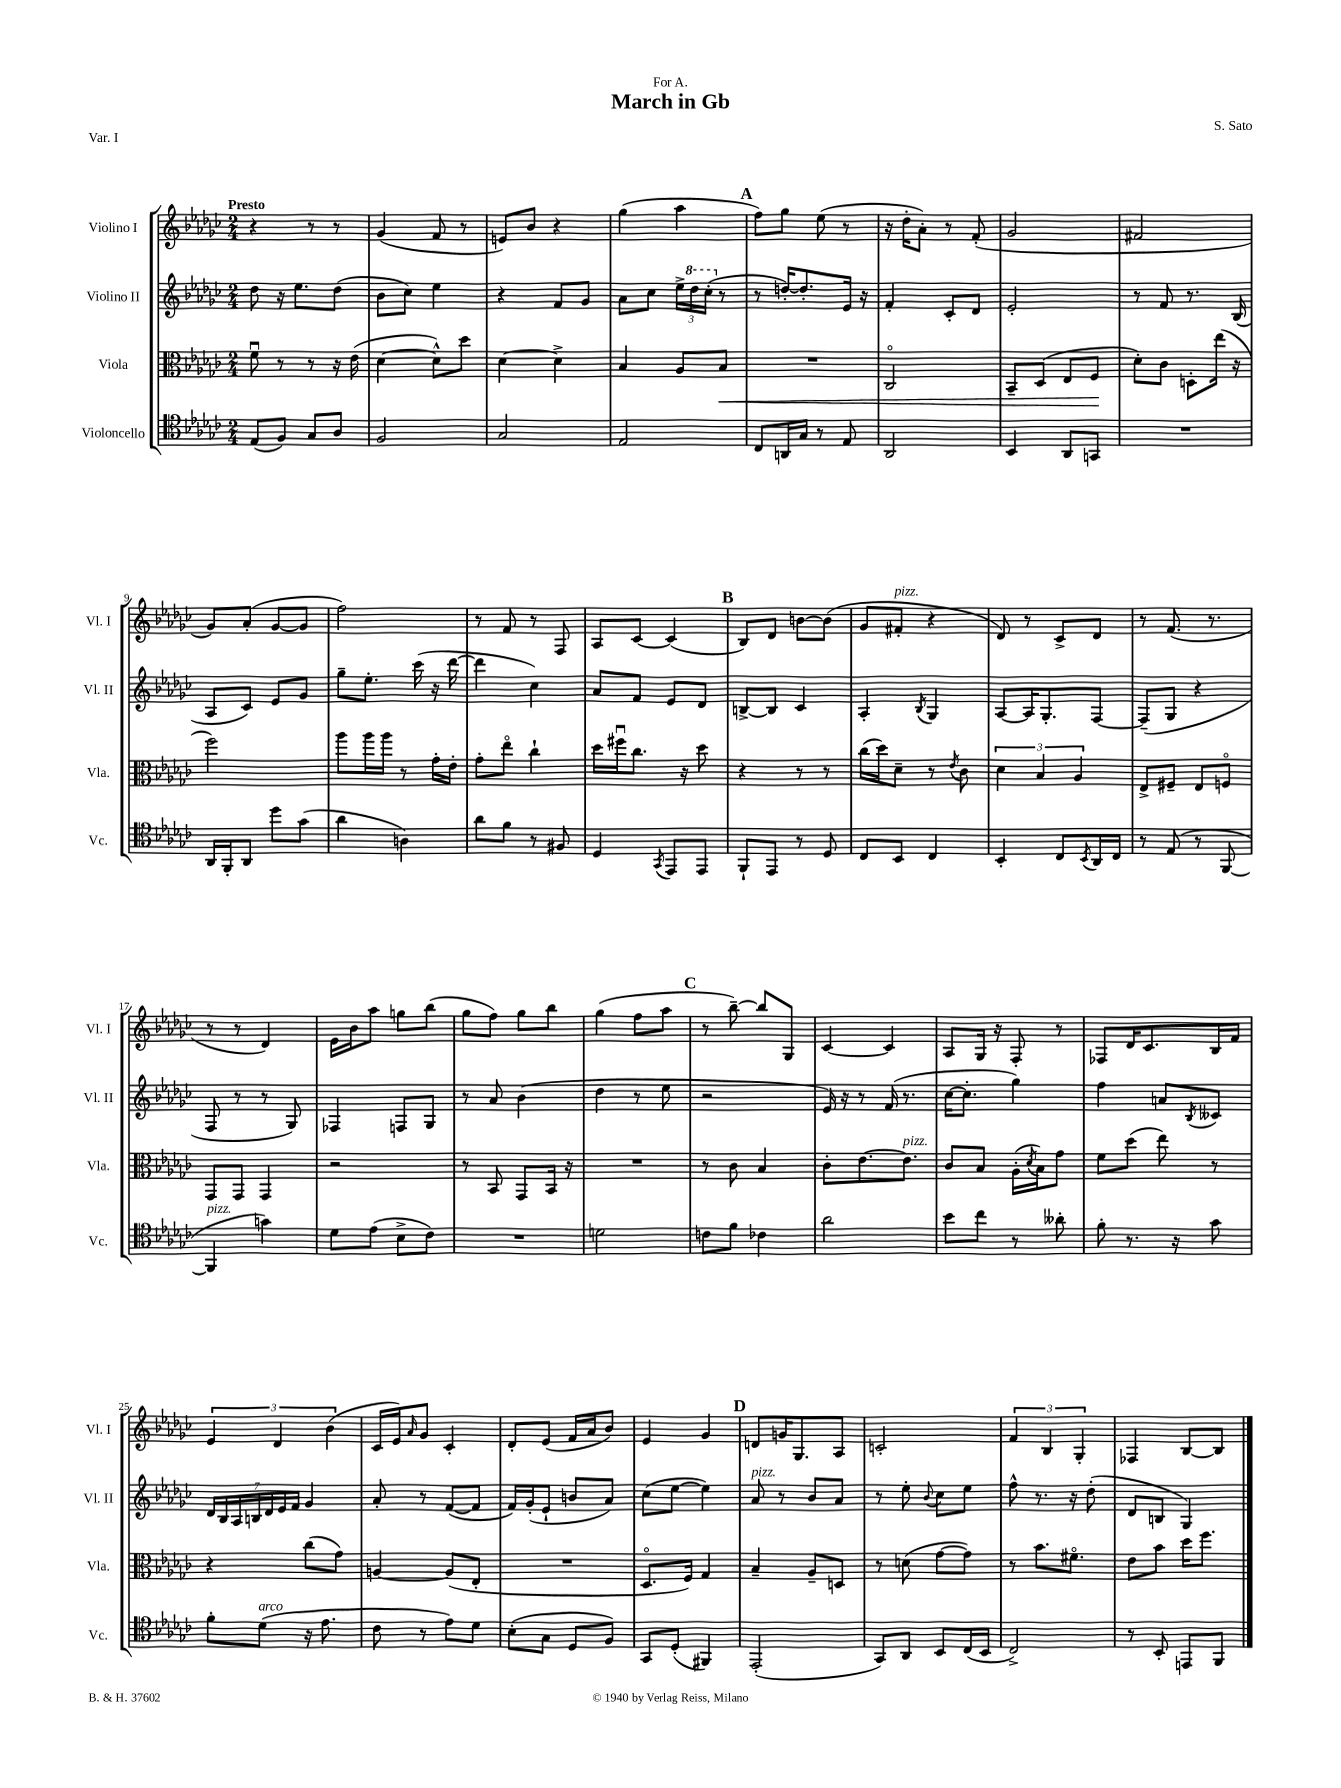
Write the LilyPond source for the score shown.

\header { title = "March in Gb" composer = "S. Sato" dedication = "For A." piece = "Var. I" }
<<
\new StaffGroup <<
\new Staff = "s0" \with { instrumentName = "Violino I" shortInstrumentName = "Vl. I" } {
    \clef treble \key ges \major \numericTimeSignature \time 2/4 \tempo "Presto"
    r4 r8 r8 |
    ges'4( f'8 r8 |
    e'8) bes'8 r4 |
    ges''4( aes''4 |
    \mark \markup { \bold "A" } f''8) ges''8 ees''8( r8 |
    r16 des''16-. aes'8-.) r8 f'8-.( |
    ges'2 |
    fis'2 |
    ges'8) aes'8-.( ges'8~ ges'8 |
    f''2) |
    r8 f'8 r8 f8 |
    aes8 ces'8~ ces'4( |
    \mark \markup { \bold "B" } bes8) des'8 b'8~ b'8( |
    ges'8 fis'8-.^\markup { \italic "pizz." } r4 |
    des'8) r8 ces'8-> des'8 |
    r8 f'8.( r8. |
    r8 r8 des'4) |
    ees'16 bes'16 aes''8 g''8 bes''8( |
    ges''8 f''8) ges''8 bes''8 |
    ges''4( f''8 aes''8 |
    \mark \markup { \bold "C" } r8 bes''8~--) bes''8 ges8 |
    ces'4~ ces'4 |
    aes8 ges16 r16 f8-. r8 |
    fes8 des'16 ces'8. bes16 f'16 |
    \tuplet 3/2 { ees'4 des'4 bes'4( } |
    ces'16 ees'16) \grace { aes'16 } ges'8 ces'4-. |
    des'8-. ees'8( f'16 aes'16 bes'8) |
    ees'4 ges'4 |
    \mark \markup { \bold "D" } d'8 g'16 ges8. aes8 |
    c'2-. |
    \tuplet 3/2 { f'4 bes4 ges4-. } |
    fes4 bes8~ bes8 \bar "|." |
}
\new Staff = "s1" \with { instrumentName = "Violino II" shortInstrumentName = "Vl. II" } {
    \clef treble \key ges \major \numericTimeSignature \time 2/4
    des''8 r16 ees''8. des''8( |
    bes'8 ces''8) ees''4 |
    r4 f'8 ges'8 |
    aes'8 ces''8 \tuplet 3/2 { ees''16-> \ottava #1 des'''16 ces'''16-.( \ottava #0 } r8 |
    \mark \markup { \bold "A" } r8 d''16~-.) d''8.-. ees'16 r16 |
    f'4-. ces'8-. des'8 |
    ees'2-. |
    r8 f'8 r8. bes16( |
    aes8 ces'8) ees'8 ges'8 |
    ges''8-- ees''8.-. ces'''16( r16 des'''16~ |
    des'''4 ces''4) |
    aes'8 f'8 ees'8 des'8 |
    \mark \markup { \bold "B" } b8~-> b8 ces'4 |
    aes4-. \acciaccatura { bes8 } ges4 |
    aes8~ aes16 ges8.-. f8~ |
    f8--( ges8 r4 |
    f8 r8 r8 ges8) |
    fes4 f8 ges8 |
    r8 aes'8 bes'4( |
    des''4 r8 ees''8 |
    \mark \markup { \bold "C" } r2 |
    ees'16) r16 r8 f'16( r8. |
    ces''16~ ces''8.-. ges''4) |
    f''4 a'8 \acciaccatura { bes8 } ceses'8 |
    \tuplet 7/4 { des'16 bes16 aes16 b16 des'16 ees'16 f'16 } ges'4 |
    aes'8-. r8 f'8~( f'8 |
    f'16) ges'16-.( ees'8-! b'8 aes'8) |
    ces''8( ees''8~ ees''4) |
    \mark \markup { \bold "D" } aes'8^\markup { \italic "pizz." } r8 bes'8 aes'8 |
    r8 ees''8-. \appoggiatura { bes'8 } ces''8 ees''8 |
    f''8-^ r8. r16 des''8-.( |
    des'8 b8 ges4) \bar "|." |
}
\new Staff = "s2" \with { instrumentName = "Viola" shortInstrumentName = "Vla." } {
    \clef alto \key ges \major \numericTimeSignature \time 2/4
    f'8\downbow r8 r8 r16 ees'16( |
    des'4~ des'8-^) des''8 |
    des'4~ des'4-> |
    bes4 aes8 bes8\< |
    \mark \markup { \bold "A" } R2 |
    ces2\flageolet |
    bes,8-- des8( ees8 f8\! |
    des'8-.) ces'8 d8-. ees''16( r16 |
    f''2) |
    aes''8 aes''16 aes''16 r8 ges'16-. ees'16-. |
    ges'8-. ees''8\flageolet ces''4-! |
    des''16 fis''16\downbow ces''8. r16 des''8 |
    \mark \markup { \bold "B" } r4 r8 r8 |
    ces''16( des''16) des'8-- r8 \acciaccatura { ees'8 } ces'8 |
    \tuplet 3/2 { des'4 bes4 aes4 } |
    ees8-> fis8-- ees8 f8\flageolet |
    ges,8 ges,8 ges,4 |
    r2 |
    r8 bes,8 ges,8 bes,16 r16 |
    R2 |
    \mark \markup { \bold "C" } r8 ces'8 bes4 |
    ces'8-. ees'8.~ ees'8.^\markup { \italic "pizz." } |
    ces'8 bes8 aes16-.( \acciaccatura { des'8 } bes16) ges'8 |
    f'8 des''8( ees''8) r8 |
    r4 ces''8( ges'8) |
    a4~ a8( ees8-. |
    R2 |
    des8.\flageolet f16) ges4 |
    \mark \markup { \bold "D" } bes4-- aes8-- d8 |
    r8 d'8( ges'8~ ges'8) |
    r8 bes'8. fis'8.\flageolet |
    ees'8 bes'8 des''16 f''8. \bar "|." |
}
\new Staff = "s3" \with { instrumentName = "Violoncello" shortInstrumentName = "Vc." } {
    \clef tenor \key ges \major \numericTimeSignature \time 2/4
    ees8( f8) ges8 aes8 |
    f2 |
    ges2 |
    ees2 |
    \mark \markup { \bold "A" } ces8 a,16 ges16 r8 ees8 |
    aes,2 |
    bes,4 aes,8 g,8 |
    R2 |
    aes,16 f,16-. aes,8 des''8 ges'8( |
    aes'4 a4) |
    aes'8 f'8 r8 fis8 |
    des4 \acciaccatura { ges,8 } ees,8 ees,8 |
    \mark \markup { \bold "B" } f,8-! ees,8 r8 des8 |
    ces8 bes,8 ces4 |
    bes,4-. ces8 \acciaccatura { bes,8 } aes,16 ces16 |
    r8 ees8( r8 f,8~ |
    f,4^\markup { \italic "pizz." } g'4) |
    des'8 ees'8( bes8-> ces'8) |
    R2 |
    d'2 |
    \mark \markup { \bold "C" } c'8 f'8 ces'4 |
    aes'2 |
    bes'8 ces''8 r8 aeses'8-. |
    f'8-. r8. r16 ges'8 |
    f'8-. des'8^\markup { \italic "arco" }( r16 ees'8. |
    ces'8 r8 ees'8) des'8 |
    bes8-.( ges8 des8 f8) |
    ges,8 des8-.( fis,4) |
    \mark \markup { \bold "D" } ees,2-.( |
    ges,8) aes,8 bes,8 ces16( bes,16 |
    ces2->) |
    r8 bes,8-. e,8 f,8 \bar "|." |
}
>>
>>
